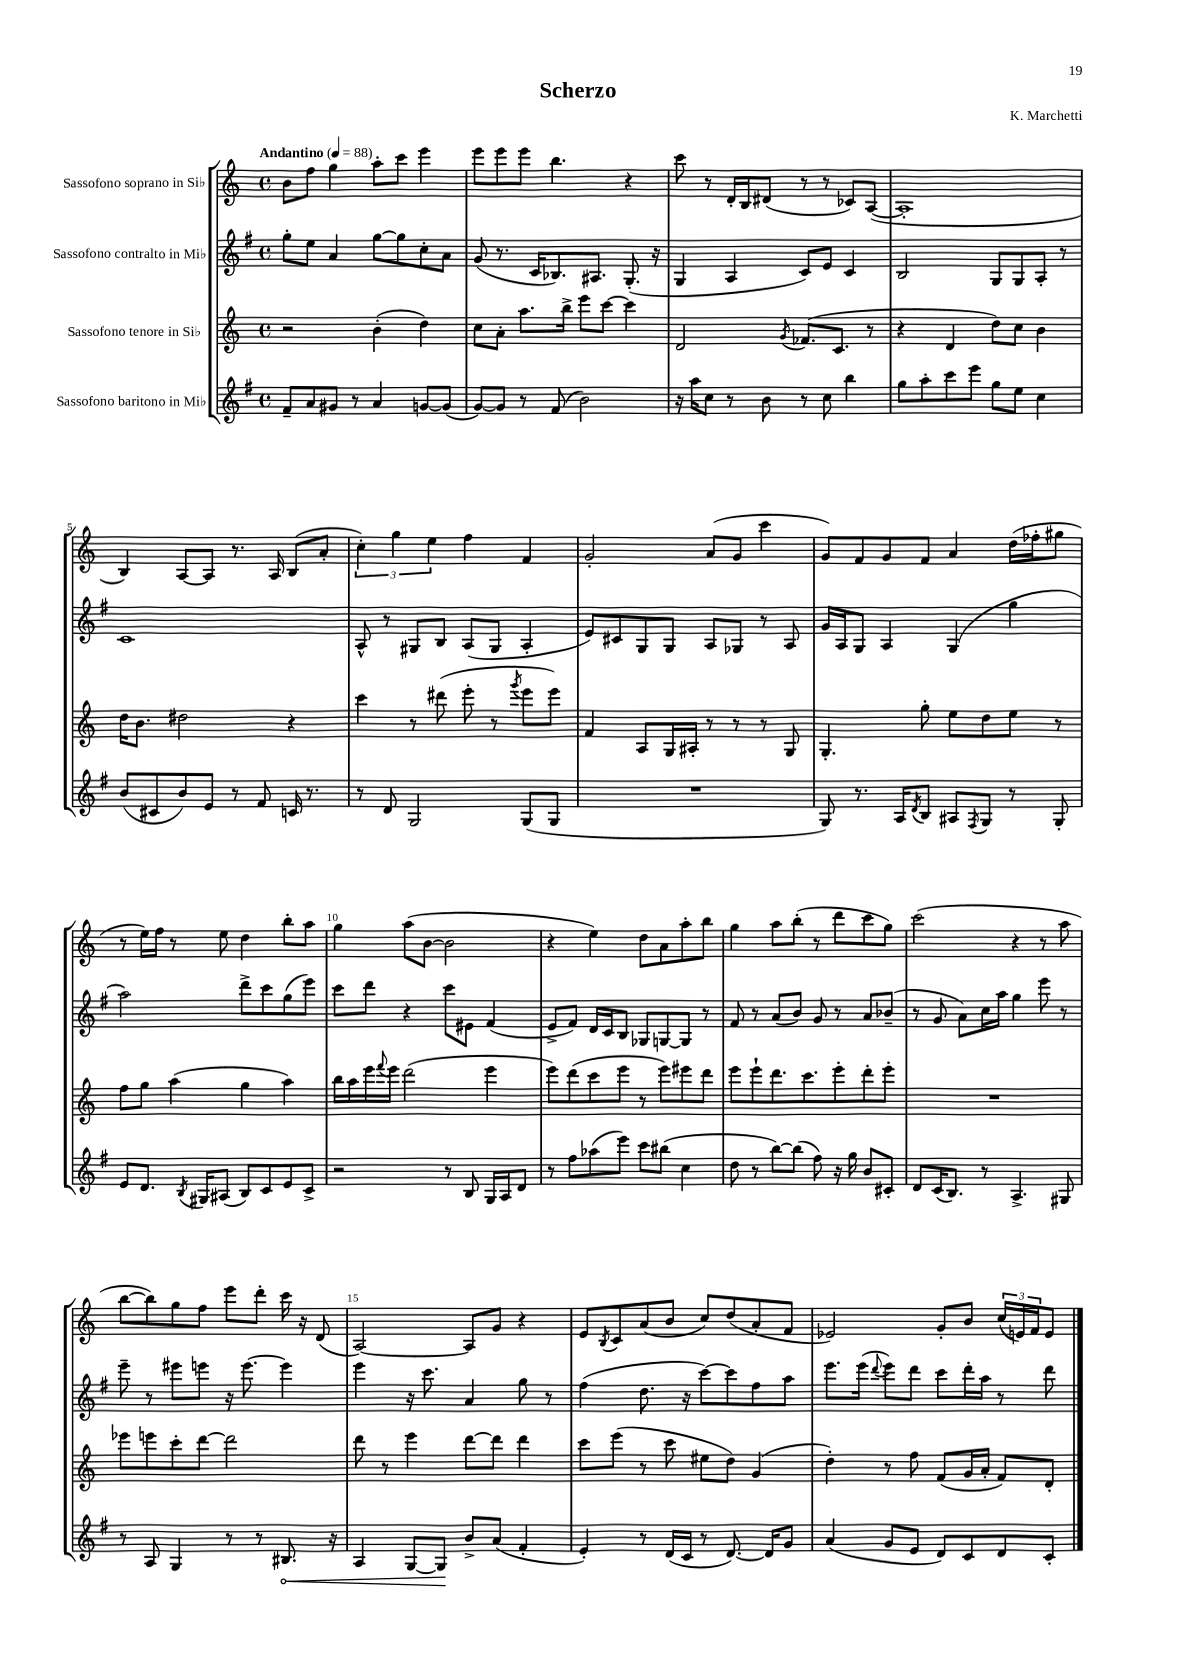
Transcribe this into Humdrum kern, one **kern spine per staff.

**kern	**kern	**kern	**kern
*staff4	*staff3	*staff2	*staff1
*clefG2	*clefG2	*clefG2	*clefG2
*k[f#]	*k[]	*k[f#]	*k[]
*M4/4	*M4/4	*M4/4	*M4/4
*met(c)	*met(c)	*met(c)	*met(c)
*MM88	*MM88	*MM88	*MM88
8f#~	2r	8gg'	8b
8a	.	8ee	8ff
8g#	.	4a	4gg
8r	.	.	.
4a	(4b'	[8gg	8aa'
.	.	8gg]	8ccc
[8g	4dd)	8cc'	4eee
(8g]	.	8a	.
=	=	=	=
[8g)	8cc	(8g	8eee
8g]	8a'	8.r	8eee
8r	8.aa	.	8eee
.	.	16c	.
(8f#	.	8.B-)	4.bb
.	16bb^	.	.
2b)	8eee	.	.
.	.	8.A#	.
.	[8ccc	.	.
.	4ccc]	(8.G'	4r
.	.	16r	.
=	=	=	=
16r	2d	4G	8ccc
16aa	.	.	.
8cc	.	.	8r
8r	.	4A	16d'
.	.	.	16B
8b	.	.	(8d#
.	8qg	.	.
8r	(8.f-	8c)	8r
8cc	.	8e	8r
.	8.c	.	.
4bb	.	4c	8c-)
.	8r	.	([8A
=	=	=	=
8gg	4r	2B	1A']
8aa'	.	.	.
8ccc	4d	.	.
8eee	.	.	.
8gg	8dd)	8G	.
8ee	8cc	8G	.
4cc	4b	8A'	.
.	.	8r	.
=	=	=	=
(8b	16dd	1c	4B)
.	8.b	.	.
8c#	.	.	.
8b)	2dd#	.	[8A
8e	.	.	8A]
8r	.	.	8.r
8f#	.	.	.
.	.	.	16A
16c	4r	.	(8B
8.r	.	.	.
.	.	.	8a'
=	=	=	=
8r	4ccc	8A^^	6cc')
8d	.	8r	.
.	.	.	6gg
2G	8r	8G#	.
.	.	.	6ee
.	(8ddd#	8B	.
.	8eee'	(8A	4ff
.	8r	8G#	.
.	8qggg	.	.
(8G	8eee	4A'	4f
8G	8eee)	.	.
=	=	=	=
1r	4f	8e)	2g'
.	.	8c#	.
.	8A	8G	.
.	16G	8G	.
.	16A#'	.	.
.	8r	8A	(8a
.	8r	8G-	8g
.	8r	8r	4ccc
.	8G	8A	.
=	=	=	=
8G)	4.G'	16g	8g)
.	.	16A	.
8.r	.	8G	8f
.	.	4A	8g
16A	.	.	.
8qd	.	.	.
8B	8gg'	.	8f
8A#	8ee	(4G	4a
8qF#	.	.	.
8G	8dd	.	.
8r	8ee	4gg	(16dd
.	.	.	16ff-'
8G'	8r	.	8gg#
=	=	=	=
8e	8ff	2aa)	8r
8.d	8gg	.	16ee)
.	.	.	16ff
.	(4aa	.	8r
8qB	.	.	.
16G#	.	.	.
(8A#	.	.	8ee
8B)	4gg	8ddd^	4dd
8c	.	8ccc	.
8e	4aa)	(8gg	8bb'
8c^	.	8eee)	8aa
=	=	=	=
2r	16bb	8ccc	4gg
.	16aa	.	.
.	16eee	8ddd	.
.	8qqfff	.	.
.	16eee	.	.
.	(2ddd	4r	(8aa
.	.	.	[8b
8r	.	8ccc	2b]
8B	.	8e#	.
16G	4eee	(4f#	.
16A	.	.	.
8d	.	.	.
=	=	=	=
8r	8eee)	8e^	4r
8ff#	(8ddd	8f#)	.
(8aa-	8ccc	16d	4ee)
.	.	16c	.
8eee)	8eee	8B	.
8ccc	8r	8G-	8dd
(8bb#	8eee)	[8G	8a
4cc	8eee#	8G]	8aa'
.	8ddd	8r	8bb
=	=	=	=
8dd	8eee	8f#	4gg
8r	8eee`	8r	.
[8bb)	8.ddd	(8a	8aa
(8bb]	.	8b)	(8bb'
.	8.ccc	.	.
8ff#)	.	8g	8r
16r	8eee'	8r	8ddd
16gg	.	.	.
8b	8ddd'	8a	8ccc
8c#'	8eee'	(8b-~	8gg)
=	=	=	=
8d	1r	8r	(2ccc
(16c	.	8g	.
8.B)	.	.	.
.	.	8a)	.
8r	.	16cc	.
.	.	16aa	.
4.A^	.	4gg	4r
.	.	8eee	8r
8G#	.	8r	8aa
=	=	=	=
8r	8eee-	8eee~	[8bb
8A	8eee	8r	8bb])
4G	8ccc'	8eee#	8gg
.	[8ddd	8eee	8ff
8r	2ddd]	16r	8eee
.	.	[8.eee	.
8r	.	.	8ddd'
8.B#	.	4eee]	16ccc
.	.	.	16r
.	.	.	(8d
16r	.	.	.
=	=	=	=
4A	8ddd	4eee	[2A)
.	8r	.	.
[8G	4eee	16r	.
.	.	8.ccc	.
8G]	.	.	.
8b^	[8ddd	4a	8A]
(8a	8ddd]	.	8g
4f#'	4ddd	8gg	4r
.	.	8r	.
=	=	=	=
4e')	8ccc	(4ff#	8e
.	.	.	8qB
.	(8eee	.	8c
8r	8r	8.dd	(8a
(16d	8ccc	.	8b
16c	.	16r	.
8r	8ee#	[8ccc)	8cc)
[8.d)	8dd)	8ccc]	(8dd
.	(4g	8ff#	8a'
16d]	.	.	.
8g	.	8aa	8f
=	=	=	=
(4a	4dd')	8.eee	2e-)
.	.	(16eee	.
.	.	8qqddd	.
8g	8r	8eee)	.
8e	8ff	8ddd	.
8d)	(8f	8ccc	8g'
8c	16g	16ddd'	8b
.	16a'	16aa	.
8d	8f)	8r	(24cc
.	.	.	24e)
.	.	.	24f
8c'	8d'	8ddd	8e
==	==	==	==
*-	*-	*-	*-
